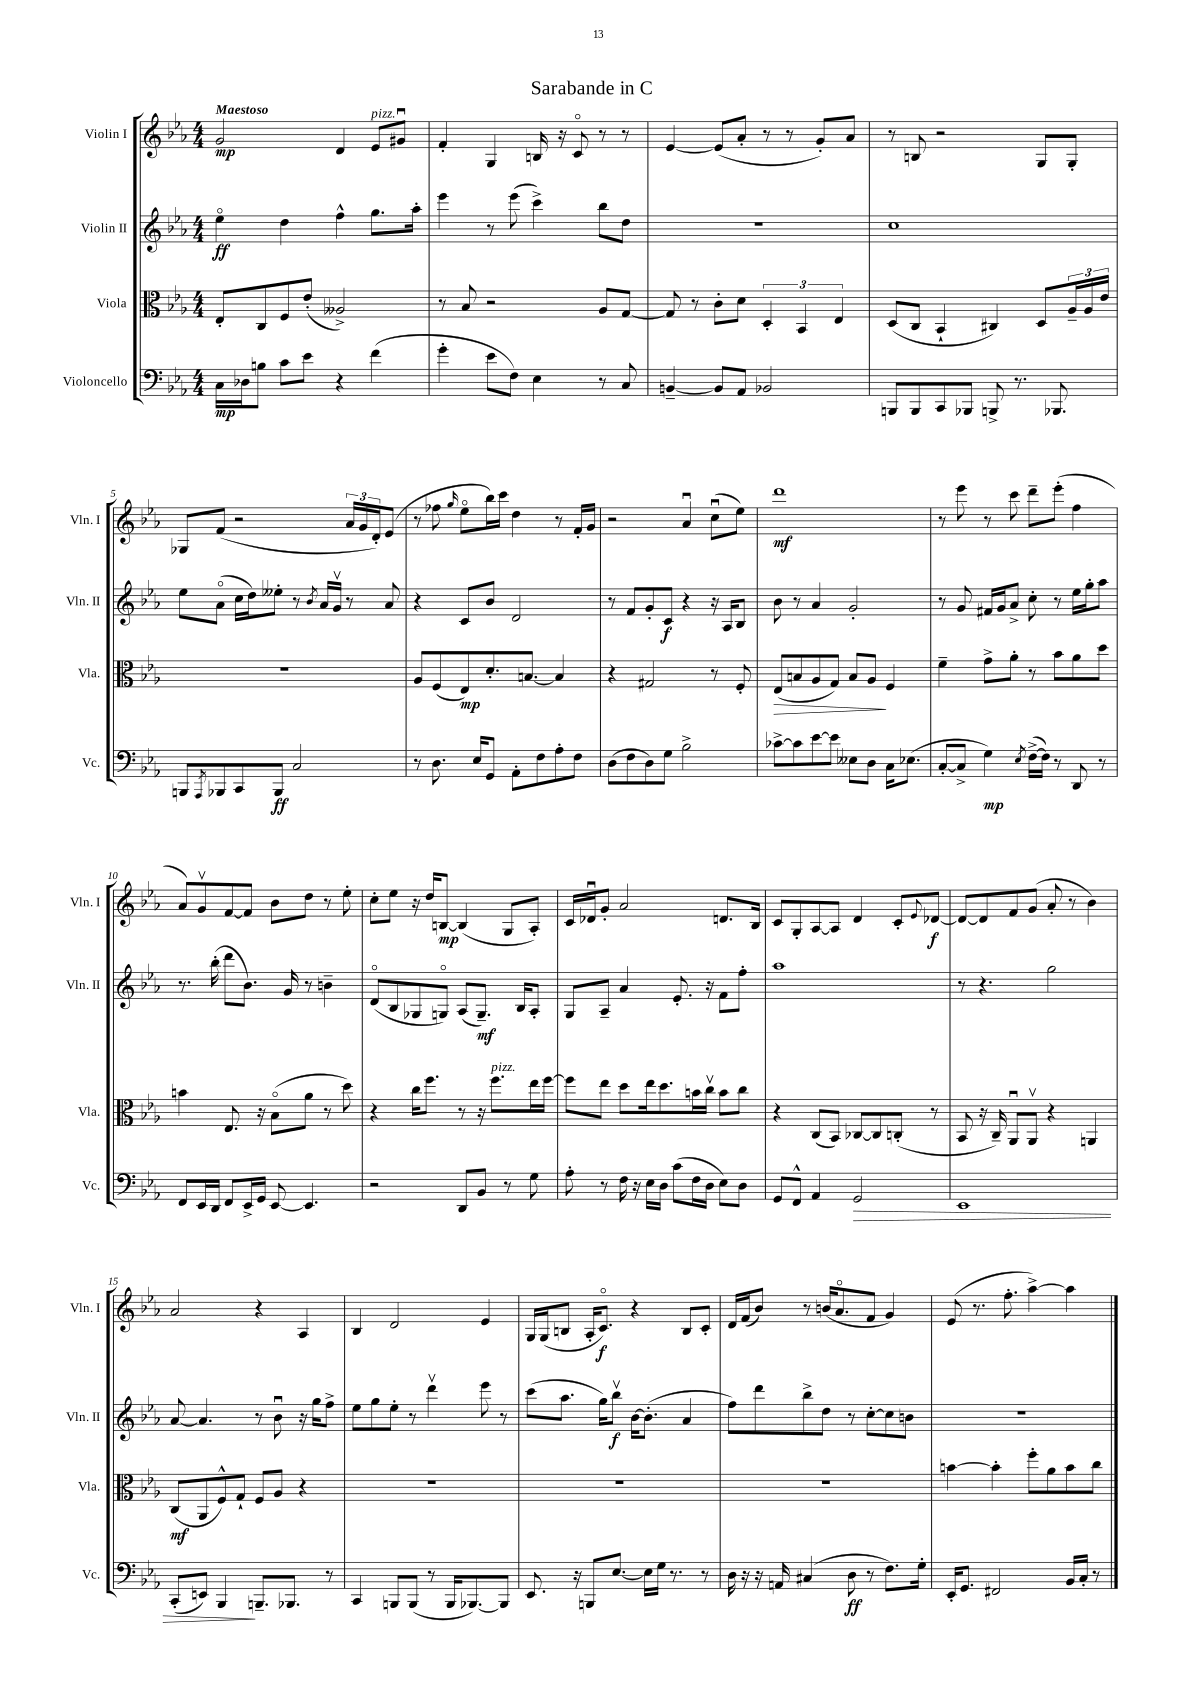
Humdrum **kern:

**kern	**kern	**kern	**kern
*staff4	*staff3	*staff2	*staff1
*clefF4	*clefC3	*clefG2	*clefG2
*k[b-e-a-]	*k[b-e-a-]	*k[b-e-a-]	*k[b-e-a-]
*M4/4	*M4/4	*M4/4	*M4/4
16C	8E-'	4ee-o	2g
16D-	.	.	.
8B	8C	.	.
8c	8F	4dd	.
8e-	(8e-'	.	.
4r	2A--^)	4ff^^	4d
(4f	.	8.gg	8e-
.	.	.	8g#u
.	.	16aa-'	.
=	=	=	=
4g'	8r	4eee-	4f'
.	8B-	.	.
8e-	2r	8r	4G
8F)	.	(8eee-	.
4E-	.	4ccc^)	16B
.	.	.	16r
.	.	.	8co
8r	8A-	8bb-	8r
8C	[8G	8dd	8r
=	=	=	=
[4BB~	8G]	1r	[4e-
.	8r	.	.
8BB]	8c'	.	(8e-]
8AA-	8d	.	8a-'
2BB-	6D'	.	8r
.	.	.	8r
.	6BB-	.	.
.	.	.	8g')
.	6E-	.	.
.	.	.	8a-
=	=	=	=
8BBB	(8D	1cc	8r
8BBB	8C	.	8B
8CC	4BB-`	.	2r
8BBB-	.	.	.
8BBB^	4C#)	.	.
8.r	.	.	.
.	8D	.	8G
8.BBB-	.	.	.
.	24A-~	.	8G'
.	24A-	.	.
.	24e-	.	.
=	=	=	=
8BBB	1r	8ee-	8G-
8qAAA-	.	.	.
8BBB-	.	(8a-o	(8f
8CC	.	16cc	2r
.	.	16dd)	.
8BBB-	.	8ee--'	.
2C	.	8r	.
.	.	8qb-	.
.	.	16a-	.
.	.	16gv	.
.	.	8r	24a-
.	.	.	24g
.	.	.	24d')
.	.	8a-	(8e-
=	=	=	=
8r	8A-	4r	8r
8.D	(8F	.	8ff-
.	.	.	16qqgg
.	8E-)	8c	8ee-o
16E-	.	.	.
8GG	8.d'	8b-	16bb-)
.	.	.	16ccc
8AA-'	.	2d	4dd
.	[8.B	.	.
8F	.	.	.
8A-'	4B]	.	8r
8F	.	.	16f'
.	.	.	16g
=	=	=	=
(8D	4r	8r	2r
8F	.	8f	.
8D)	2G#	8g'	.
8G	.	8c	.
2B-^	.	4r	4a-u
.	8r	16r	(8ccu
.	.	16A-	.
.	8F'	8B-	8ee-)
=	=	=	=
[8c-^	(8E-	8b-	1ddd
8c-]	8B	8r	.
[8e-	8A-	4a-	.
8e-]	8G)	.	.
8E--	8B	2g'	.
8D	8A-	.	.
16C	4F	.	.
(8.E-	.	.	.
=	=	=	=
[8C'	4f~	8r	8r
8C^]	.	8g	8eee-
4G)	8g^	16f#	8r
.	.	16g	.
.	8a-'	8a-^	8ccc
8qE-	.	.	.
([16F^	8r	8cc'	8ddd~
16F])	.	.	.
8r	8b-	8r	(8eee-'
8DD	8a-	16ee-	4ff
.	.	16gg'	.
8r	8dd	8aa-	.
=	=	=	=
8FF	4b	8.r	8a-)
16EE-	.	.	8gv
16DD	.	(16bb-'	.
8FF	8.E-	8ddd	[8f
16EE-^	.	8.b-)	8f]
16GG	16r	.	.
[8EE-	(8B-o	.	8b-
.	.	16g	.
4.EE-]	8a-	8r	8dd
.	8r	4b~	8r
.	8dd)	.	8ee-'
=	=	=	=
2r	4r	(8do	8cc'
.	.	8B-	8ee-
.	16cc	8G-	16r
.	8.ff	.	16dd
.	.	8Go)	[8B
8DD	8r	(8A-	(4B]
8BB-	16r	8.G~)	.
.	8.ff	.	.
8r	.	.	8G
.	.	16B-	.
8G	16ee-	8A-'	8A-')
.	[16ff	.	.
=	=	=	=
8A-'	8ff]	8G	16c
.	.	.	16d-u
8r	8ee-	8A-~	8g'
16F	8dd	4a-	2a-
16r	.	.	.
16E-	16ee-	.	.
16D	8.dd	.	.
(8c	.	8.e-'	.
16F	16b	.	.
16D	16ccv	16r	.
8E-)	8b	8f	8.d
8D	8cc	8ff'	.
.	.	.	16B-
=	=	=	=
8GG	4r	1aa-	8c
8FF^^	.	.	8G'
4AA-	(8C	.	[8A-
.	8BB-)	.	8A-]
2GG	[8C-	.	4d
.	8C-]	.	.
.	(8C'	.	8c'
.	.	.	8qqe-
.	8r	.	[8d-
=	=	=	=
1EE-	8BB-	8r	8d-_
.	16r	4.r	8d-]
.	16C~)	.	.
.	8AA-u	.	8f
.	8AA-v	.	(8g
.	4r	2gg	8a-'
.	.	.	8r
.	4AA	.	4b-)
=	=	=	=
(8CC'	(8C	[8a-	2a-
8EE)	8AA-	4.a-]	.
4BBB-	8F^^)	.	.
.	8G`	.	.
8.BBB~	8F	8r	4r
.	8A-	8b-u	.
8.BBB-	.	.	.
.	4r	16r	4A-
.	.	16gg	.
8r	.	8ff^	.
=	=	=	=
4CC	1r	8ee-	4B-
.	.	8gg	.
8BBB	.	8ee-'	2d
(8BBB	.	8r	.
8r	.	4dddv	.
16BBB	.	.	.
[8.BBB-)	.	.	.
.	.	8eee-	4e-
8BBB-]	.	8r	.
=	=	=	=
8.EE-	1r	(8ccc	16G
.	.	.	(16G
.	.	8.aa-	8B
16r	.	.	.
8BBB	.	.	16A-'
.	.	16gg)	8.co)
[8.E-	.	8bb-v	.
.	.	[16b-	4r
16E-]	.	(8.b-']	.
16G	.	.	.
8.r	.	.	.
.	.	4a-	8B
8r	.	.	8c'
=	=	=	=
16D	1r	8ff)	16d
16r	.	.	(16f
16r	.	8ddd	8b-)
16AA	.	.	.
(4C#	.	8bb-^	8r
.	.	8dd	(16b
.	.	.	8.a-o
8D	.	8r	.
8r	.	[8cc'	8f
8.F)	.	8cc]	4g)
.	.	8b	.
16G'	.	.	.
=	=	=	=
16EE-'	[4b	1r	(8e-
8.GG	.	.	.
.	.	.	8.r
2FF#	4b']	.	.
.	.	.	8.ff'
.	8ff'	.	[4aa-^)
.	8a-	.	.
16BB-	8b	.	4aa-]
16C'	.	.	.
8r	8cc	.	.
==	==	==	==
*-	*-	*-	*-
